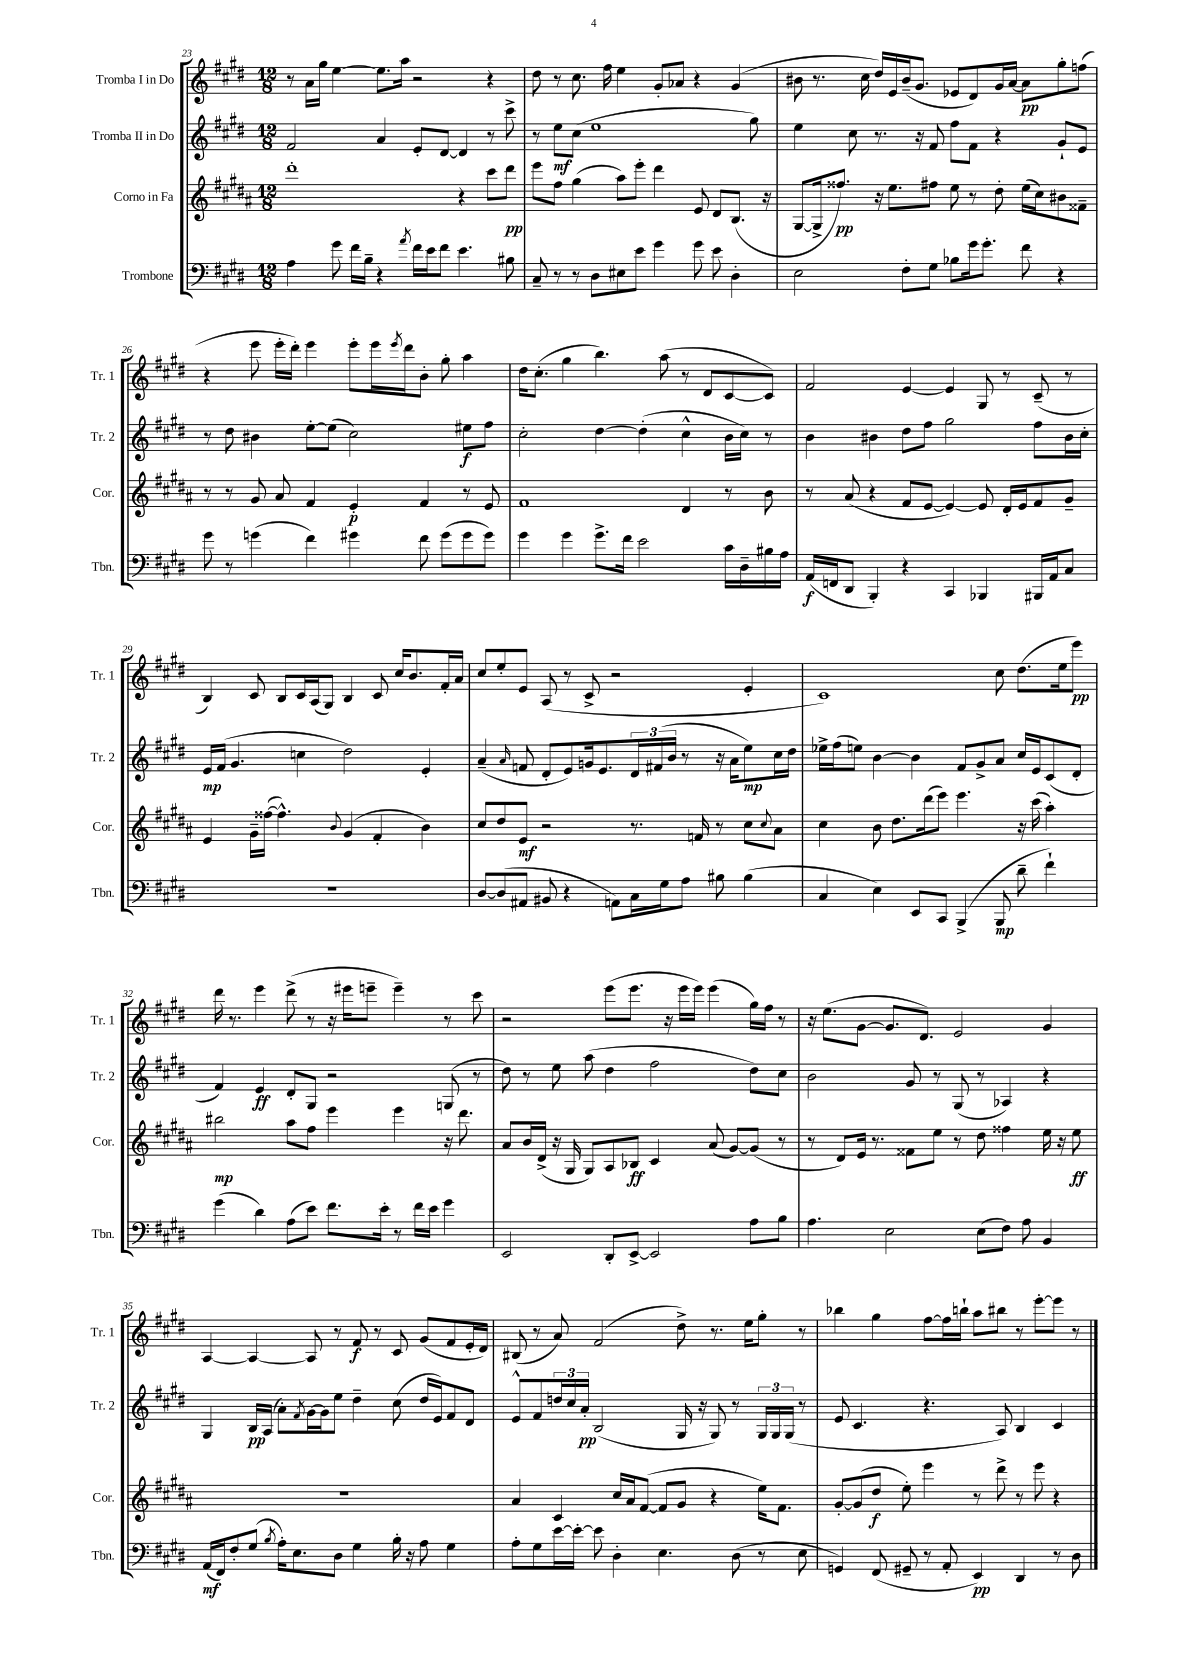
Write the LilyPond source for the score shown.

<<
\new StaffGroup <<
\new Staff = "s0" \with { instrumentName = "Tromba I in Do" shortInstrumentName = "Tr. 1" } {
    \clef treble \key e \major \numericTimeSignature \time 12/8
    r8 a'16 gis''16 e''4~ e''8. a''16 r2 r4 |
    dis''8 r8 cis''8. fis''16 e''4 gis'8-. aes'8 r4 gis'4( |
    bis'8 r8. cis''16 dis''16) e'16 bis'16--( gis'8. ees'8 dis'8) gis'16 a'16~ a'8\pp gis''8-. f''8( |
    r4 e'''8 e'''16-. dis'''16-.) e'''4 e'''8-. e'''16 \acciaccatura { e'''8 } dis'''16 b'8-. gis''8-. a''4 |
    dis''16 cis''8.-.( gis''4 b''4.) a''8( r8 dis'8 cis'8~ cis'8) |
    fis'2 e'4~ e'4 gis8 r8 cis'8--( r8 |
    b4) cis'8 b8 cis'16 a16( gis8) b4 cis'8 cis''16 b'8. fis'16-. a'16 |
    cis''8 e''8-. e'8 a8( r8 cis'8-> r2 e'4-. |
    cis'1) cis''8 dis''8.( e''16 e'''8\pp) |
    dis'''16 r8. e'''4 dis'''8->( r8 r16 eis'''16 e'''8-- e'''4--) r8 cis'''8 |
    r2 e'''8( e'''8. r16 e'''16 e'''16) e'''4( gis''16) fis''16 r8 |
    r16 e''8.( gis'8~ gis'8. dis'8.) e'2 gis'4 |
    a4~ a4~ a8 r8 fis'8\f r8 cis'8 gis'8( fis'8 e'16-. dis'16) |
    bis8( r8 a'8) fis'2( dis''8->) r8. e''16 gis''8-. r8 |
    bes''4 gis''4 fis''8~ fis''16 b''16-! a''8 bis''8 r8 e'''8~-. e'''8 r8 \bar "|." |
}
\new Staff = "s1" \with { instrumentName = "Tromba II in Do" shortInstrumentName = "Tr. 2" } {
    \clef treble \key e \major \numericTimeSignature \time 12/8
    fis'2 a'4 e'8-. dis'8~ dis'4 r8 cis'''8-> |
    r8 e''8\mf cis''8( e''1 gis''8) |
    e''4 cis''8 r8. r16 fis'8 fis''8 fis'8 r4 gis'8-! e'8 |
    r8 dis''8 bis'4 e''8~-. e''8( cis''2) eis''8\f fis''8 |
    cis''2-. dis''4~ dis''4-.( cis''4-^ b'16 cis''16) r8 |
    b'4 bis'4 dis''8 fis''8 gis''2 fis''8 bis'16 cis''16-. |
    e'16\mp fis'16( gis'4. c''4 dis''2) e'4-. |
    a'4--( \grace { a'16 } f'8 dis'8-. e'8) g'16 e'8. \tuplet 3/2 { dis'16 fis'16( b'16 } r8 r16 a'16 e''8\mp) cis''16 dis''16 |
    ees''16-> fis''16( e''8) b'4~ b'4 fis'8 gis'8-> a'8 cis''16 e'16 cis'8( dis'8-. |
    fis'4) e'4\ff dis'8-. gis8 r2 g8( r8 |
    dis''8) r8 e''8 a''8( dis''4 fis''2 dis''8) cis''8 |
    b'2 gis'8 r8 gis8( r8 aes4) r4 |
    gis4 b16\pp a16( a'8-.) \acciaccatura { fis'8 } gis'16~ gis'16 e''8 dis''4-- cis''8( dis''16 e'16) fis'8 dis'8 |
    e'8-^ fis'8 \tuplet 3/2 { d''16 cis''16 a'16-.\pp } b2( gis16 r16 gis8) r8 \tuplet 3/2 { gis16 gis16 gis16( } r8 |
    e'8 cis'4. r4. a8) b4 cis'4 \bar "|." |
}
\new Staff = "s2" \with { instrumentName = "Corno in Fa" shortInstrumentName = "Cor." } {
    \clef treble \key b \major \numericTimeSignature \time 12/8
    dis'''1-. r4 cis'''8 dis'''8\pp |
    e'''8 fis''8 gis''4( ais''8) e'''8-. dis'''4 e'8 dis'8 b8.( r16 |
    gis8~ gis16-> fisis''8.\pp) r16 e''8. fis''8 e''8 r8 dis''8-. e''16( cis''16) bis'8 fisis'8-- |
    r8 r8 gis'8 ais'8 fis'4 e'4-.\p fis'4 r8 e'8 |
    fis'1 dis'4 r8 b'8 |
    r8 ais'8( r4 fis'8 e'8~ e'4~) e'8 dis'16-. e'16 fis'8 gis'8-- |
    e'4 gis'16-- fisis''16~( fisis''4.-^) \appoggiatura { b'8 } gis'4( fis'4-. b'4) |
    cis''8 dis''8 e'8\mf r2 r8. f'16 r8 cis''8 \appoggiatura { cis''8 } ais'8 |
    cis''4 b'8 dis''8. dis'''16( e'''8) e'''4. r16 cis'''16( ais''4-.) |
    bis''2\mp ais''8 fis''8 e'''4 e'''4 r16 dis'''8. |
    ais'8 b'16 dis'16->( r16 gis16 gis8) ais8 bes8\ff cis'4 ais'8( gis'8~) gis'8( r8 |
    r8 dis'8) e'16 r8. fisis'8 e''8 r8 dis''8 fisis''4 e''16 r16 e''8\ff |
    R1. |
    ais'4 cis'4 cis''16 ais'16 fis'8~( fis'8 gis'8 r4 e''16) fis'8. |
    gis'8~-. gis'8( dis''8\f e''8-.) e'''4 r8 dis'''8-> r8 e'''8 r4 \bar "|." |
}
\new Staff = "s3" \with { instrumentName = "Trombone" shortInstrumentName = "Tbn." } {
    \clef bass \key e \major \numericTimeSignature \time 12/8
    a4 gis'8 fis'16 b16-- r4 \acciaccatura { a'8 } fis'16 e'16 fis'8 e'4. bis8 |
    cis8-- r8 r8 dis8 eis8 e'8 gis'4 gis'8 e'8 dis4-. |
    e2 fis8-. gis8 bes8 gis'16 gis'8.-. fis'8 r4 |
    gis'8 r8 g'4( fis'4) gis'4 fis'8 gis'8( gis'8 gis'8) |
    gis'4 gis'4 gis'8.-> fis'16 e'2 cis'16 dis16-- bis16 a16 |
    a,16\f( f,16 dis,8 b,,4-.) r4 cis,4 bes,,4 bis,,16 a,16 cis8 |
    R1. |
    dis8~ dis8( ais,8 bis,8 r4 a,8) cis16 gis16 a8 bis8 bis4( |
    cis4 e4) e,8 cis,8 b,,4->( b,,8\mp dis'8-- fis'4-!) |
    gis'4( dis'4) a8( e'8) fis'8. e'16-. r8 fis'16 e'16 gis'4 |
    e,2 dis,8-. e,8~-> e,2 a8 b8 |
    a4. e2 e8( fis8) a8 b,4 |
    a,16\mf( fis,16) fis8-. gis8( \acciaccatura { b8 } a16-.) e8. dis8 gis4 b16-. r16 a8 gis4 |
    a8-. gis8 e'16~ e'16~-. e'8 dis4-. e4. dis8( r8 e8 |
    g,4) fis,8( gis,8-- r8 a,8-. e,4\pp) dis,4 r8 dis8 \bar "|." |
}
>>
>>
\layout { \context { \Score currentBarNumber = #23 } }
